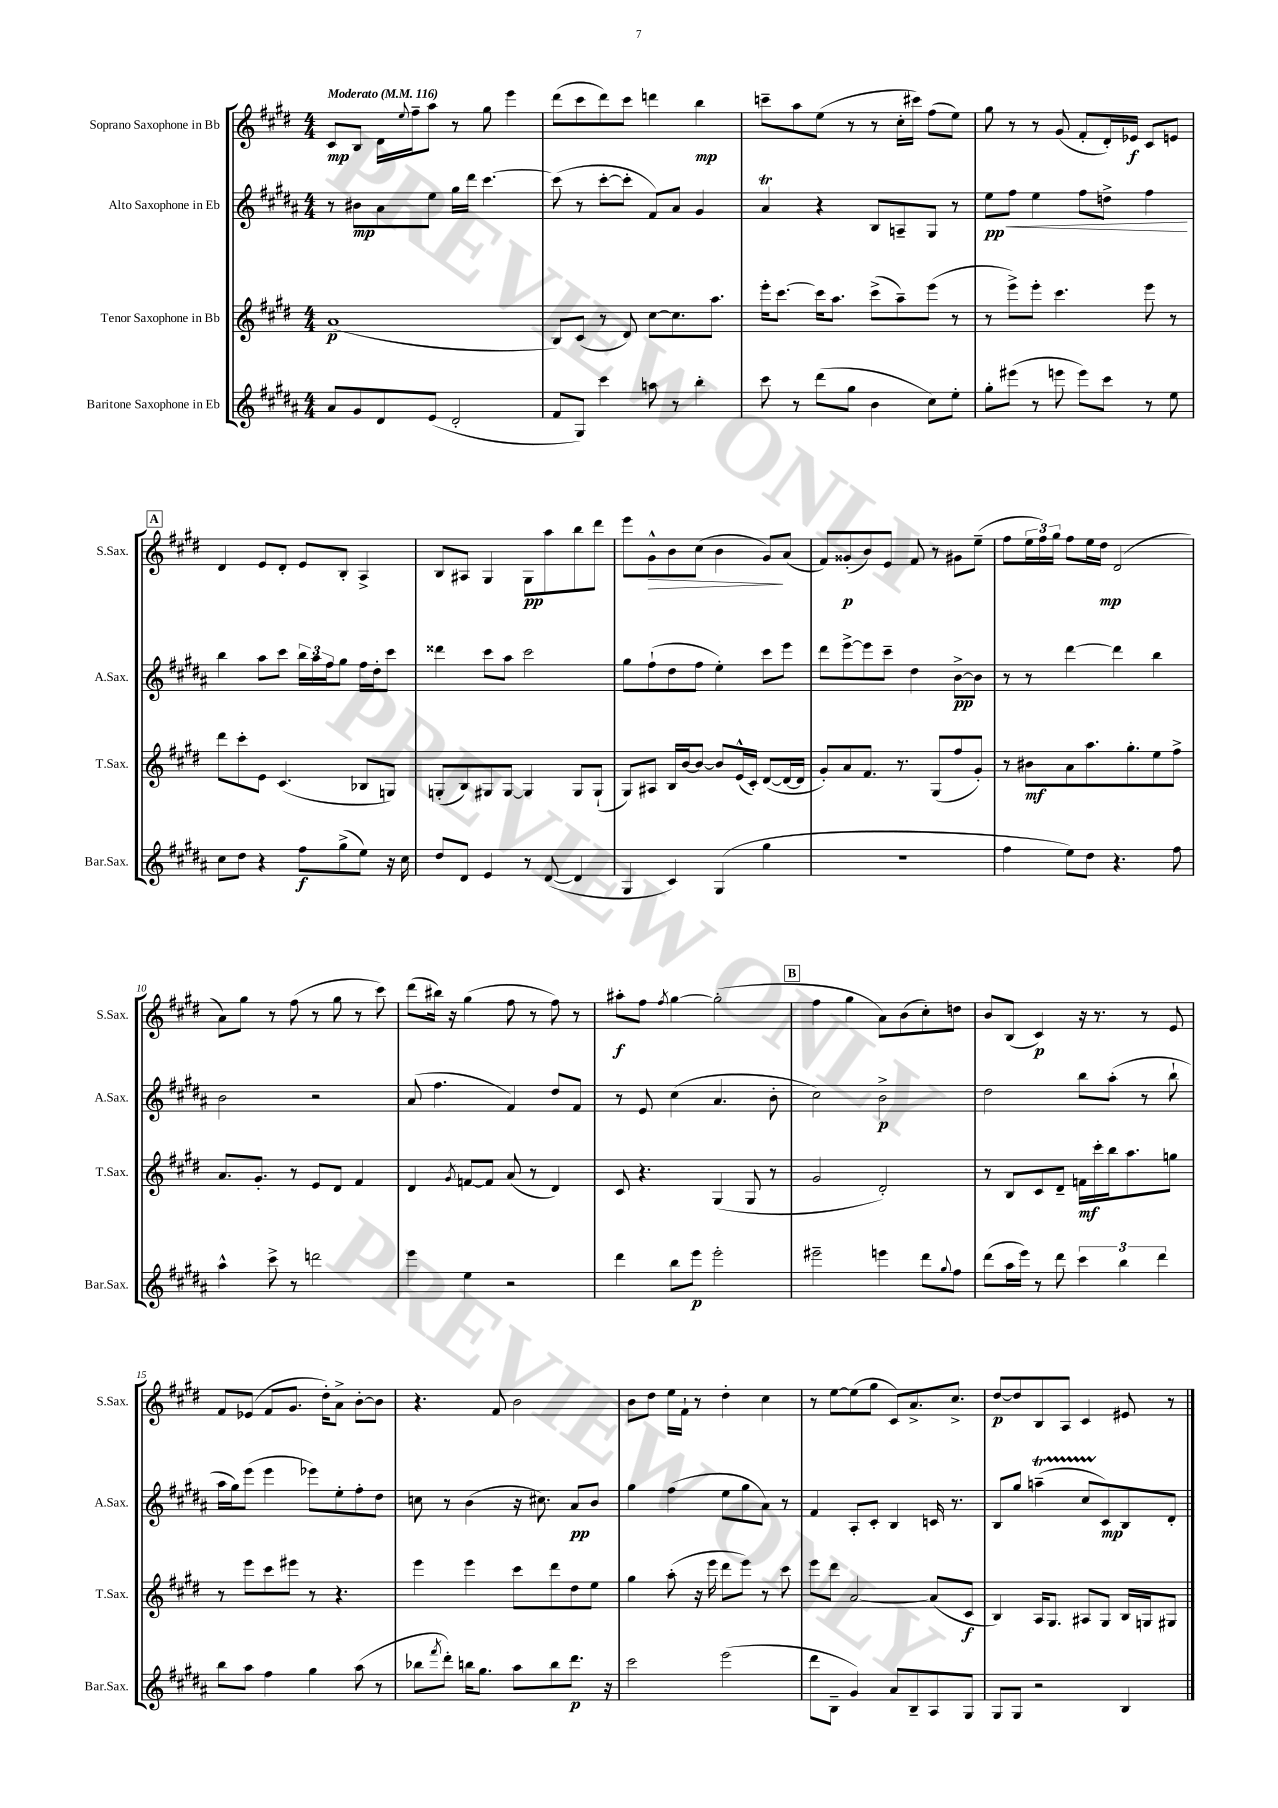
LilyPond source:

<<
\new StaffGroup <<
\new Staff = "s0" \with { instrumentName = "Soprano Saxophone in Bb" shortInstrumentName = "S.Sax." } {
    \clef treble \key e \major \numericTimeSignature \time 4/4 \tempo "Moderato" 4 = 116
    cis'8\mp b8 dis'16 \appoggiatura { e''8 } fis''16-- a''8 r8 gis''8 e'''4 |
    dis'''8( cis'''8 dis'''8) cis'''8 d'''4 b''4\mp |
    c'''8-- a''8 e''8( r8 r8 cis''16-. cis'''16) fis''8( e''8) |
    gis''8 r8 r8 gis'8( fis'8-. dis'16-.) ees'16\f cis'8 e'8 |
    \mark \markup { \box "A" } dis'4 e'8 dis'8-. e'8 b8-. a4-> |
    b8 ais8 gis4 gis8\pp a''8 b''8 dis'''8 |
    e'''8 gis'8-^\> b'8 cis''8( b'4 gis'8\!) a'8( |
    fis'8) gisis'8-.\p( b'8) e'8 fis'8 r8 gis'8 e''8--( |
    fis''8 \tuplet 3/2 { e''16 fis''16) gis''16 } fis''8 e''16 dis''16\mp dis'2( |
    a'8) gis''8 r8 fis''8( r8 gis''8 r8 cis'''8) |
    dis'''8( bis''16) r16 gis''4( fis''8 r8 fis''8) r8 |
    ais''8-.\f fis''8 \acciaccatura { fis''8 } gis''4~ gis''2-.( |
    \mark \markup { \box "B" } fis''4 gis''4 a'8) b'8( cis''8-.) d''8 |
    b'8 b8( cis'4\p) r16 r8. r8 e'8 |
    fis'8 ees'8( fis'8 gis'8. dis''16-.) a'8-> b'8~-. b'8 |
    r4. fis'8 b'2 |
    b'8 dis''8 e''16 fis'16-! r8 dis''4-. cis''4 |
    r8 e''8~ e''8( gis''8 cis'8) a'8.-> cis''8.-> |
    dis''8~\p dis''8 b8 a8 cis'4 eis'8 r8 \bar "|." |
}
\new Staff = "s1" \with { instrumentName = "Alto Saxophone in Eb" shortInstrumentName = "A.Sax." } {
    \clef treble \key b \major \numericTimeSignature \time 4/4
    r8 bis'8\mp ais'8 e''8 gis''16 dis'''16 cis'''4.~ |
    cis'''8( r8 cis'''8~-. cis'''8-. fis'8) ais'8 gis'4 |
    ais'4\trill r4 b8 a8-- gis8 r8 |
    e''8\pp\< fis''8 e''4 fis''8 d''8-> fis''4\! |
    \mark \markup { \box "A" } b''4 ais''8 cis'''8 \tuplet 3/2 { b''16 ais''16 fis''16 } gis''8 fis''16 dis''16-. cis'''8 |
    disis'''4 cis'''8 ais''8 cis'''2 |
    gis''8 fis''8-!( dis''8 fis''8 e''4-.) cis'''8 e'''8 |
    dis'''8 e'''8~-> e'''8 cis'''8-- dis''4 b'8~->\pp b'8 |
    r8 r8 dis'''4~ dis'''4 b''4 |
    b'2 r2 |
    ais'8( fis''4. fis'4) dis''8 fis'8 |
    r8 e'8 cis''4( ais'4. b'8-. |
    \mark \markup { \box "B" } cis''2) b'2->\p |
    dis''2 b''8 ais''8-.( r8 b''8-! |
    ais''16 gis''16) e'''8( e'''4 ees'''8) e''8-. fis''8-. dis''8 |
    c''8 r8 b'4( r16 cis''8.) ais'8\pp b'8 |
    gis''4 fis''4( e''8 gis''8 ais'8) r8 |
    fis'4 ais8-. cis'8-. b4 c'16 r8. |
    b8 gis''8 a''4--\startTrillSpan( cis''8 cis'8\stopTrillSpan\mp) b8 dis'8-. \bar "|." |
}
\new Staff = "s2" \with { instrumentName = "Tenor Saxophone in Bb" shortInstrumentName = "T.Sax." } {
    \clef treble \key e \major \numericTimeSignature \time 4/4
    a'1\p( |
    b8) cis'8( r8 dis'8) cis''8~ cis''8. a''8. |
    e'''16-. cis'''8.~ cis'''16 a''8. cis'''8->( a''8--) e'''8( r8 |
    r8 e'''8->) e'''8-. cis'''4. e'''8 r8 |
    \mark \markup { \box "A" } dis'''8 cis'''8-. e'8 cis'4.( bes8 g8) |
    g8-.( b8) gis8 gis8~ gis4 gis8 gis8-!( |
    gis8) ais8 b16 b'16~ b'8~ b'8 e'16-^( cis'16-.) dis'8~( dis'16~ dis'16 |
    gis'8-.) a'8 fis'8. r8. gis8( fis''8 gis'8-.) |
    r8 bis'8\mf a'8 a''8. gis''8.-. e''8 fis''8-> |
    a'8. gis'8.-. r8 e'8 dis'8 fis'4 |
    dis'4 \acciaccatura { gis'8 } f'8~ f'8 a'8( r8 dis'4) |
    cis'8 r4. gis4( gis8 r8 |
    \mark \markup { \box "B" } gis'2 dis'2-.) |
    r8 b8 cis'8 dis'8-- f'16\mf cis'''16-. b''16 a''8. g''8 |
    r8 e'''8 cis'''8 eis'''8 r8 r4. |
    e'''4 e'''4 cis'''8 dis'''8 dis''8 e''8 |
    gis''4 a''8-.( r16 e'''16 dis'''8 e'''8) r8 cis'''8 |
    e'''8 dis'''8 a'2~ a'8( cis'8\f |
    b4) a16 gis8. ais8 gis8 b16 g16 gis8 \bar "|." |
}
\new Staff = "s3" \with { instrumentName = "Baritone Saxophone in Eb" shortInstrumentName = "Bar.Sax." } {
    \clef treble \key b \major \numericTimeSignature \time 4/4
    ais'8 gis'8 dis'8 e'8( dis'2-. |
    fis'8 gis8) cis'''4 a''8 r8 b''4-. |
    cis'''8 r8 dis'''8( gis''8 b'4 cis''8) e''8-. |
    gis''8-. eis'''8( r8 e'''8 e'''8) cis'''8 r8 e''8 |
    \mark \markup { \box "A" } cis''8 dis''8 r4 fis''8\f gis''8->( e''8) r16 cis''16 |
    dis''8 dis'8 e'4 r8 dis'8~( dis'4 |
    gis4 cis'4) gis4( gis''4 |
    R1 |
    fis''4 e''8) dis''8 r4. fis''8 |
    ais''4-^ cis'''8-> r8 d'''2 |
    e'''4 e''4 r2 |
    dis'''4 b''8 e'''8\p e'''2-. |
    \mark \markup { \box "B" } eis'''2-- e'''4 dis'''8 \appoggiatura { gis''8 } fis''8 |
    dis'''8( ais''16 e'''16) r8 dis'''8 \tuplet 3/2 { cis'''4 b''4 dis'''4 } |
    b''8 ais''8 fis''4 gis''4 ais''8( r8 |
    bes''8 \acciaccatura { fis'''8 } dis'''8-.) b''16 gis''8. ais''8 b''8 dis'''8.\p r16 |
    cis'''2 e'''2( |
    dis'''8 b8-- gis'4) ais'8 b8-- ais8 gis8 |
    gis8 gis8 r2 b4 \bar "|." |
}
>>
>>
